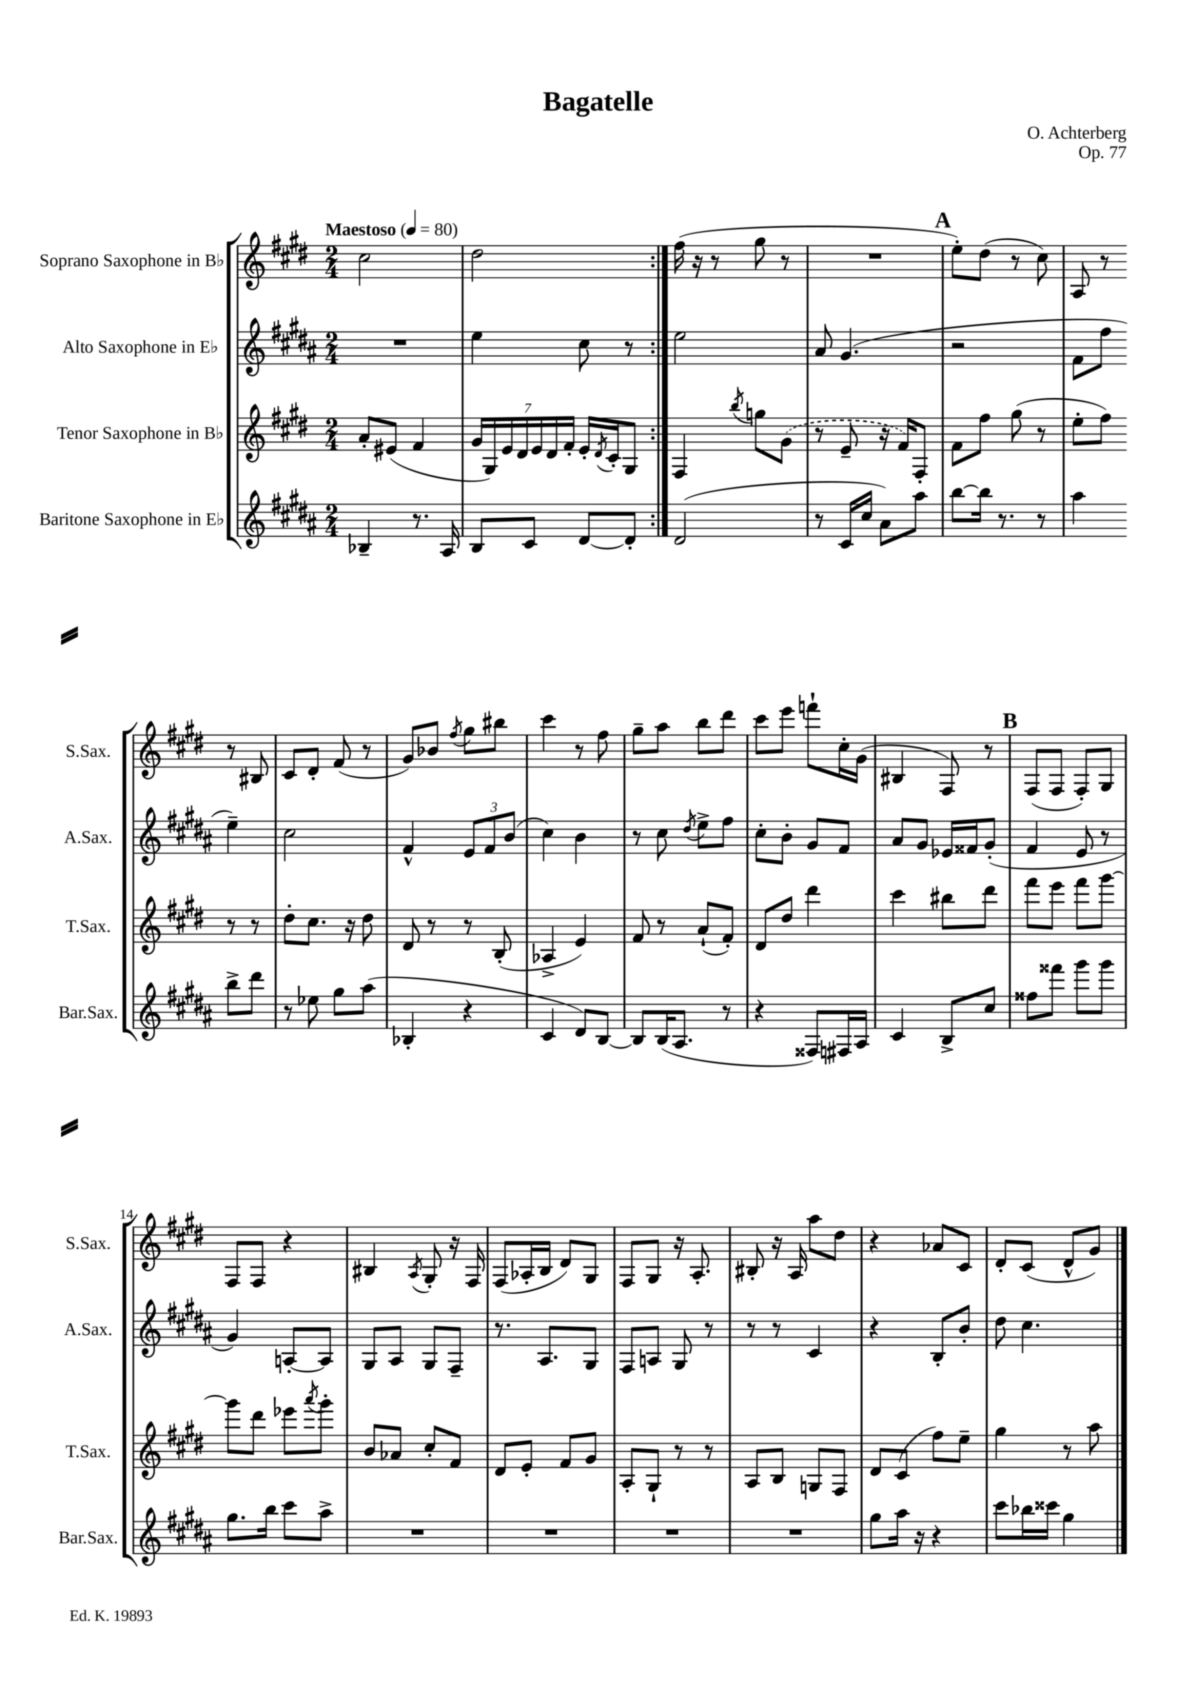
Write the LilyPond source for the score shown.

\header { title = "Bagatelle" composer = "O. Achterberg" opus = "Op. 77" }
<<
\new StaffGroup <<
\new Staff = "s0" \with { instrumentName = "Soprano Saxophone in Bb" shortInstrumentName = "S.Sax." } {
    \clef treble \key e \major \numericTimeSignature \time 2/4 \tempo "Maestoso" 4 = 80
    \repeat volta 2 { cis''2 |
    dis''2 | }
    fis''16( r16 r8 gis''8 r8 |
    R2 |
    \mark \markup { \bold "A" } e''8-.) dis''8( r8 cis''8) |
    a8 r8 r8 bis8 |
    cis'8 dis'8-. fis'8( r8 |
    gis'8) bes'8 \acciaccatura { fis''8 } gis''8 bis''8 |
    cis'''4 r8 fis''8 |
    gis''8-- a''8 b''8 dis'''8 |
    cis'''8 e'''8 f'''8-! cis''16-. gis'16( |
    bis4 fis8) r8 |
    \mark \markup { \bold "B" } fis8( fis8 fis8-.) gis8 |
    fis8 fis8 r4 |
    bis4 \acciaccatura { a8 } gis8-. r16 fis16 |
    fis8( aes16-. b16 dis'8) gis8 |
    fis8 gis8 r16 a8.-. |
    bis8-. r16 a16 a''8 dis''8 |
    r4 aes'8 cis'8 |
    dis'8-. cis'8( dis'8-^ gis'8) \bar "|." |
}
\new Staff = "s1" \with { instrumentName = "Alto Saxophone in Eb" shortInstrumentName = "A.Sax." } {
    \clef treble \key b \major \numericTimeSignature \time 2/4
    \repeat volta 2 { R2 |
    e''4 cis''8 r8 | }
    e''2 |
    ais'8 gis'4.( |
    \mark \markup { \bold "A" } r2 |
    fis'8 fis''8 e''4--) |
    cis''2 |
    fis'4-^ \tuplet 3/2 { e'8 fis'8 b'8( } |
    cis''4) b'4 |
    r8 cis''8 \acciaccatura { dis''8 } e''8-> fis''8 |
    cis''8-. b'8-. gis'8 fis'8 |
    ais'8 gis'8 ees'16 fisis'16 gis'8-.( |
    \mark \markup { \bold "B" } fis'4 e'8 r8 |
    gis'4) a8~-. a8 |
    gis8 ais8 gis8 fis8-- |
    r8. ais8. gis8 |
    fis8 a8 gis8 r8 |
    r8 r8 cis'4 |
    r4 b8-. b'8-. |
    dis''8 cis''4. \bar "|." |
}
\new Staff = "s2" \with { instrumentName = "Tenor Saxophone in Bb" shortInstrumentName = "T.Sax." } {
    \clef treble \key e \major \numericTimeSignature \time 2/4
    \repeat volta 2 { a'8-. eis'8( fis'4 |
    \tuplet 7/4 { gis'16 gis16) e'16 dis'16 e'16 dis'16 fis'16-. } e'16-. \acciaccatura { dis'8 } cis'16-. gis8 | }
    fis4 \acciaccatura { b''8 } g''8 \once \slurDashed gis'8( |
    r8 e'8-- r16 fis'16) fis8-. |
    \mark \markup { \bold "A" } fis'8 fis''8 gis''8( r8 |
    e''8-. fis''8) r8 r8 |
    dis''8-. cis''8. r16 dis''8 |
    dis'8 r8 r8 b8-.( |
    aes4-> e'4) |
    fis'8 r8 a'8-!( fis'8-.) |
    dis'8 dis''8 dis'''4 |
    cis'''4 bis''8 dis'''8 |
    \mark \markup { \bold "B" } fis'''8 e'''8 fis'''8 gis'''8~ |
    gis'''8 dis'''8 ees'''8 \acciaccatura { a'''8 } gis'''8-. |
    b'8 aes'8 cis''8-. fis'8 |
    dis'8 e'8-. fis'8 gis'8 |
    a8-. gis8-! r8 r8 |
    a8 b8 g8 fis8 |
    dis'8 cis'8( fis''8) e''8-- |
    gis''4 r8 a''8 \bar "|." |
}
\new Staff = "s3" \with { instrumentName = "Baritone Saxophone in Eb" shortInstrumentName = "Bar.Sax." } {
    \clef treble \key b \major \numericTimeSignature \time 2/4
    \repeat volta 2 { bes4-- r8. ais16 |
    b8 cis'8 dis'8~ dis'8-. | }
    dis'2( |
    r8 cis'16 cis''16 ais'8) ais''8 |
    \mark \markup { \bold "A" } b''8~ b''16 r8. r8 |
    ais''4 b''8-> dis'''8 |
    r8 ees''8 gis''8 ais''8( |
    bes4-. r4 |
    cis'4 dis'8) b8~ |
    b8 b16( ais8. r8 |
    r4 fisis8) fis16 ais16 |
    cis'4 b8-> cis''8 |
    \mark \markup { \bold "B" } fisis''8 fisis'''8 gis'''8 gis'''8 |
    gis''8. b''16 cis'''8 ais''8-> |
    R2 |
    R2 |
    R2 |
    R2 |
    gis''8 ais''16 r16 r4 |
    cis'''8 bes''16 cisis'''16 gis''4 \bar "|." |
}
>>
>>
